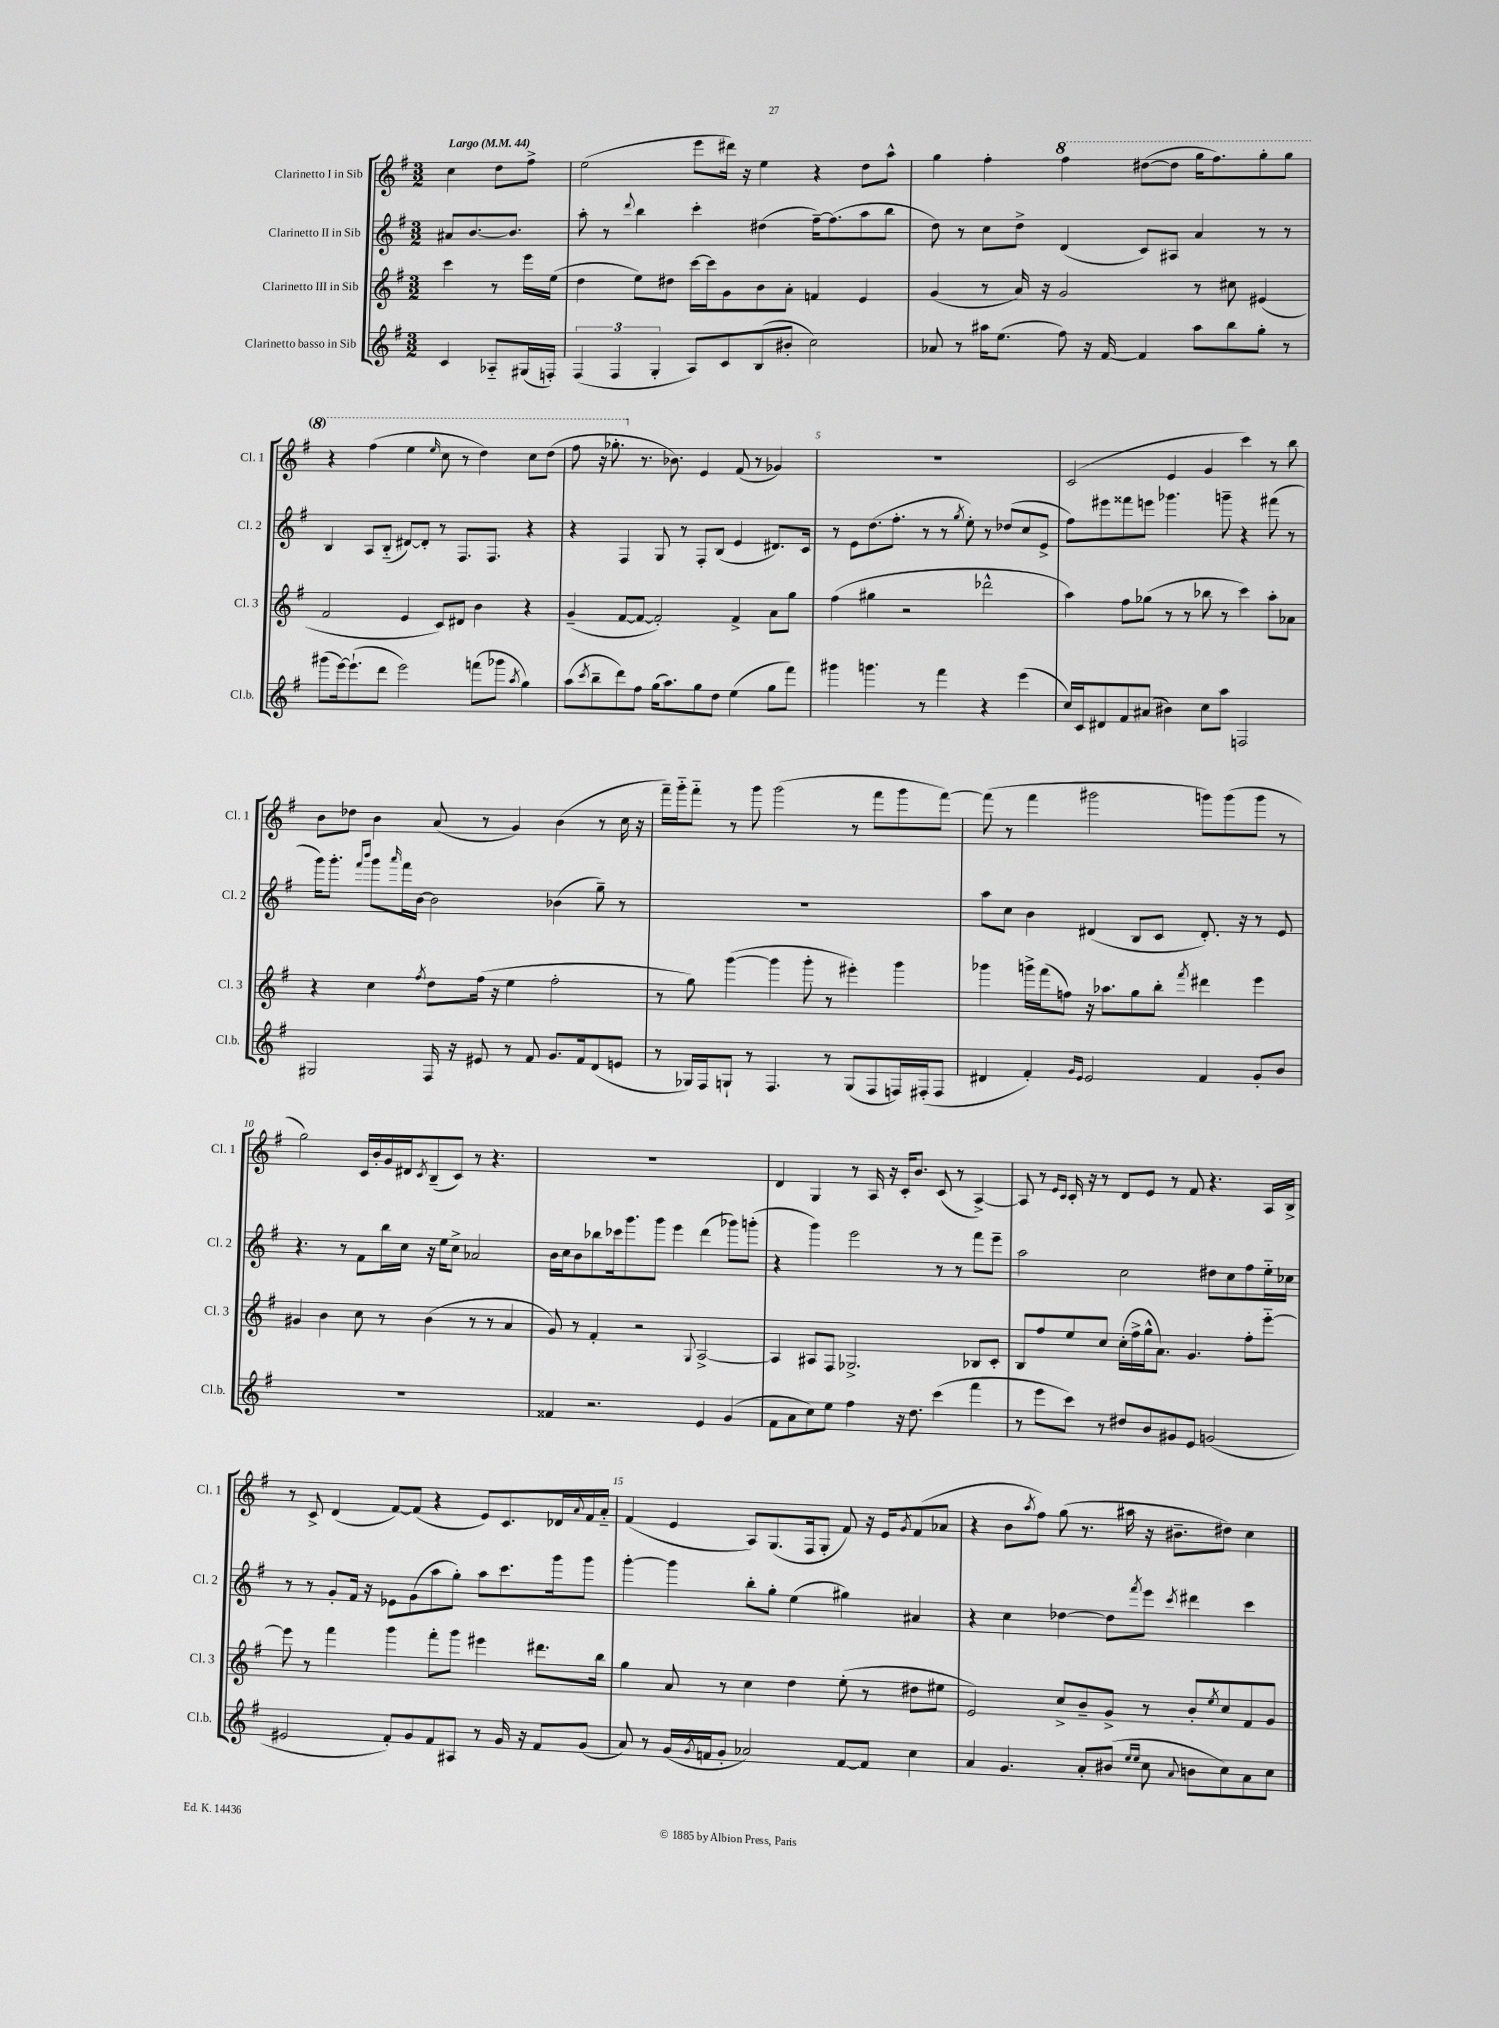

**kern	**kern	**kern	**kern
*staff4	*staff3	*staff2	*staff1
*clefG2	*clefG2	*clefG2	*clefG2
*k[f#]	*k[f#]	*k[f#]	*k[f#]
*M3/2	*M3/2	*M3/2	*M3/2
*MM44	*MM44	*MM44	*MM44
4c	4ccc	8a#	4cc
.	.	[8.b	.
8A-'~	8r	.	8dd
.	.	8.b]	.
(16G#	16eee	.	8ff#^
16F')	(16ee	.	.
=	=	=	=
(6F#	4dd	8aa'	(2ee
.	.	8r	.
6F#	.	.	.
.	.	8qqddd	.
.	8ee)	4bb	.
6G'	.	.	.
.	8dd#	.	.
8A)	[16ccc	4ccc'	8eee
.	16ccc]	.	.
8c	8g	.	16ddd#)
.	.	.	16r
(8B	8b	(4dd#	4ee
8b#'	8a'	.	.
2cc)	4f	[16ff#~)	4r
.	.	(8.ff#]	.
.	4e	8aa	8dd
.	.	8bb	8aa^^
=	=	=	=
8a-	(4g	8dd)	4gg
8r	.	8r	.
16aa#	8r	8cc	4ff#'
(8.ee	.	.	.
.	16a)	8dd^	.
.	16r	.	.
8ff#)	2g	(4d	4fff#
16r	.	.	.
[16f#	.	.	.
4f#]	.	8c)	([8ddd#
.	.	8A#	8ddd#]
8aa#	8r	4a	16ggg
.	.	.	8.fff#)
8bb	8cc#	.	.
8gg'	(4e#	8r	8ggg'
8r	.	8r	8ggg
=	=	=	=
(8ggg#	2f#	4B	4r
[16eee)	.	.	.
(8.eee`]	.	.	.
.	.	8A	(4fff#
8ddd	.	(8B'~	.
2eee)	4e	[8d#)	4eee
.	.	8d#']	.
.	.	.	16qqeee
.	8c)	8r	8ccc
.	8d#	8.F#	8r
(8fff	4b	.	4ddd)
.	.	8.F#	.
8ggg-	.	.	.
8qaa	.	.	.
4gg)	4r	4r	8ccc
.	.	.	(8ddd
=	=	=	=
(8aa	(4g~	4r	8fff#
8qccc	.	.	.
8bb~	.	.	16r
.	.	.	8.ggg-'
8ddd)	[8f#	4F#	.
8ff#	8f#_	.	8.r
(16gg	2f#'])	8G	.
8.aa)	.	.	8.b-)
.	.	8r	.
8gg	.	8F#'	4e
8dd	.	(8B	.
(4ee	4f#^	4e	(8f#
.	.	.	8r
8gg	8a	8.d#)	4g-)
8fff#)	8gg	.	.
.	.	16c	.
=	=	=	=
4ggg#	(4ff#	8r	1.r
.	.	8e	.
4.ggg	4gg#	(8.dd	.
.	.	8.ff#'	.
.	2r	.	.
8r	.	8r	.
4fff#	.	8r	.
.	.	8qgg	.
.	.	8ee')	.
4r	2ddd-^^	8r	.
.	.	(8dd-	.
(4eee	.	8cc	.
.	.	8e^	.
=	=	=	=
16cc)	4aa)	8ff#)	(2c
16c	.	.	.
8d#	.	8eee#	.
8f#	8ff#	8fff##	.
(8a#	(8gg-	8eee	.
4b#)	8r	4.ggg-	4e
.	8r	.	.
8cc	8bb-	.	4g
8aa	8r	8ggg~	.
2F	4ccc)	4r	4ccc)
.	8aa'	(8fff#	8r
.	8a-	8r	8bb
=	=	=	=
2G#	4r	16ggg)	8b
.	.	8.ggg'	.
.	.	.	8dd-
.	.	16qqfff#	.
.	.	16qqbbb	.
.	4cc	8ggg	4b
.	.	16qqaaa	.
.	.	16fff#	.
.	.	[16b	.
.	8qff#	.	.
16F#	8dd	2b]	(8a
16r	.	.	.
8e#	(16ff#	.	8r
.	16r	.	.
8r	4ee	.	4g)
8f#	.	.	.
8.g	2ff#'	(4b-	(4b
16f#	.	.	.
(8d	.	8gg~)	8r
8e	.	8r	16cc
.	.	.	16r
=	=	=	=
8r	8r	1.r	16fff#~)
.	.	.	16ggg'~
16G-)	8gg)	.	8fff#'~
16F#	.	.	.
8G`	([4ggg	.	8r
8r	.	.	8ggg
4.F#	4ggg]	.	(2ggg
.	8ggg'	.	.
8r	8r	.	.
(8G	4eee#')	.	8r
8F#	.	.	8fff#
16F)	4ggg	.	8ggg
(16F#'	.	.	.
8F#	.	.	[8fff#)
=	=	=	=
4d#	4ggg-	8aa	(8fff#]
.	.	8cc	8r
4f#')	16ggg^	4b	4fff#
.	(16fff#	.	.
.	8ff)	.	.
16qqg	.	.	.
16qqe	.	.	.
2e	16r	(4d#	2ggg#
.	8.aa-	.	.
.	8gg	8B	.
.	8bb'	8c	.
.	8qfff#	.	.
4f#	4ddd#	8.d#')	8ggg)
.	.	.	(8ggg
.	.	16r	.
8g'	4eee	8r	8ggg
8b	.	8e	8r
=	=	=	=
1.r	4g#	4.r	2gg)
.	4b	.	.
.	.	8r	.
.	8cc	8f#	16c
.	.	.	16b'
.	8r	16bb	16g
.	.	16cc	16d#
.	.	.	8qc
.	(4b	16r	(8B~
.	.	16ee	.
.	.	8cc^	8c)
.	8r	2a-	8r
.	8r	.	4.r
.	4a	.	.
=	=	=	=
4f##	8g)	16b	1.r
.	.	16cc	.
.	8r	8b	.
2.r	4f#'	8bb-	.
.	.	16ccc-	.
.	.	8.ggg	.
.	2r	.	.
.	.	8ggg	.
.	.	4eee	.
.	8qqG	.	.
4e	[2A^	(4ddd	.
(4g	.	8ggg-)	.
.	.	(8ggg'	.
=	=	=	=
8f#	4A]	4r	4d
8a	.	.	.
8cc)	8A#	4ggg)	4G
8ee	8F#	.	.
4ff#	2.G-^	2eee	8r
.	.	.	16A
.	.	.	16r
16r	.	.	16c'
8.dd	.	.	8.b
(4ccc	.	8r	(8c
.	.	8r	8r
4fff#	8B-	8fff#	[4A^)
.	8c'	8eee~	.
=	=	=	=
8r	8B	2aa	8A]
8eee	8ff#	.	8r
.	.	.	16qqe
.	.	.	16qqc
8ccc)	8ee	.	16c'
.	.	.	16r
8r	8cc	.	8r
8dd#	(16cc'	2cc	8d
.	16ff#^	.	.
8b	16gg^^	.	8e
.	8.a)	.	.
8g#	.	.	8r
8e	4.g	.	8f#
(2g	.	8dd#	4.r
.	.	8cc	.
.	8ff#'	8ff#	.
.	[8eee'~	16ee'~	16A
.	.	16cc-	16B^
=	=	=	=
2e#	8eee]	8r	8r
.	8r	8r	8c^
.	4fff#	8g'	(4d
.	.	16f#	.
.	.	16r	.
8f#')	4ggg	8e-	[8f#)
8g	.	(8g	(8f#]
8f#	8fff#'	8aa	4r
8A#	8ggg	8gg')	.
8r	4eee#	8aa	8e)
16g	.	8.ccc	8.c
16r	.	.	.
8f#	8.ddd#	.	.
.	.	16ggg	16d-
.	.	.	8qqa
(8g	.	8ggg	16f#
.	16bb	.	16a'~
=	=	=	=
8a)	4gg	[4ggg'	(4f#
8r	.	.	.
(16g	8a	4ggg]	4e
8qg	.	.	.
16f	.	.	.
8g'	8r	.	.
2a-)	4cc	8bb'	8A)
.	.	8gg'	(8.G
.	4dd	(4ee	.
.	.	.	16F#
.	.	.	8G'
[8f	(8ee'	4gg#)	8f#)
8f]	8r	.	16r
.	.	.	16e
.	.	.	8qg
4cc	8dd#	4a#	(8f#
.	8ee#	.	8a-
=	=	=	=
4a	2e)	4r	4r
4.g	.	4cc	8b
.	.	.	8qaa
.	.	.	8ff#)
.	8cc^	[4dd-	(8gg
8a'	8b~	.	8.r
(8b#	8g^	8dd-]	.
.	.	.	16aa#
16qqee	.	.	.
16qqee	.	8qfff#	.
8cc	8r	8eee	16r
.	.	.	8.b#~
8qqa	.	8qccc	.
8b	8b'	4ddd#	.
.	8qee	.	.
8cc)	8cc	.	8dd#)
8a	8f#	4ccc	4cc
8cc	8g	.	.
==	==	==	==
*-	*-	*-	*-
